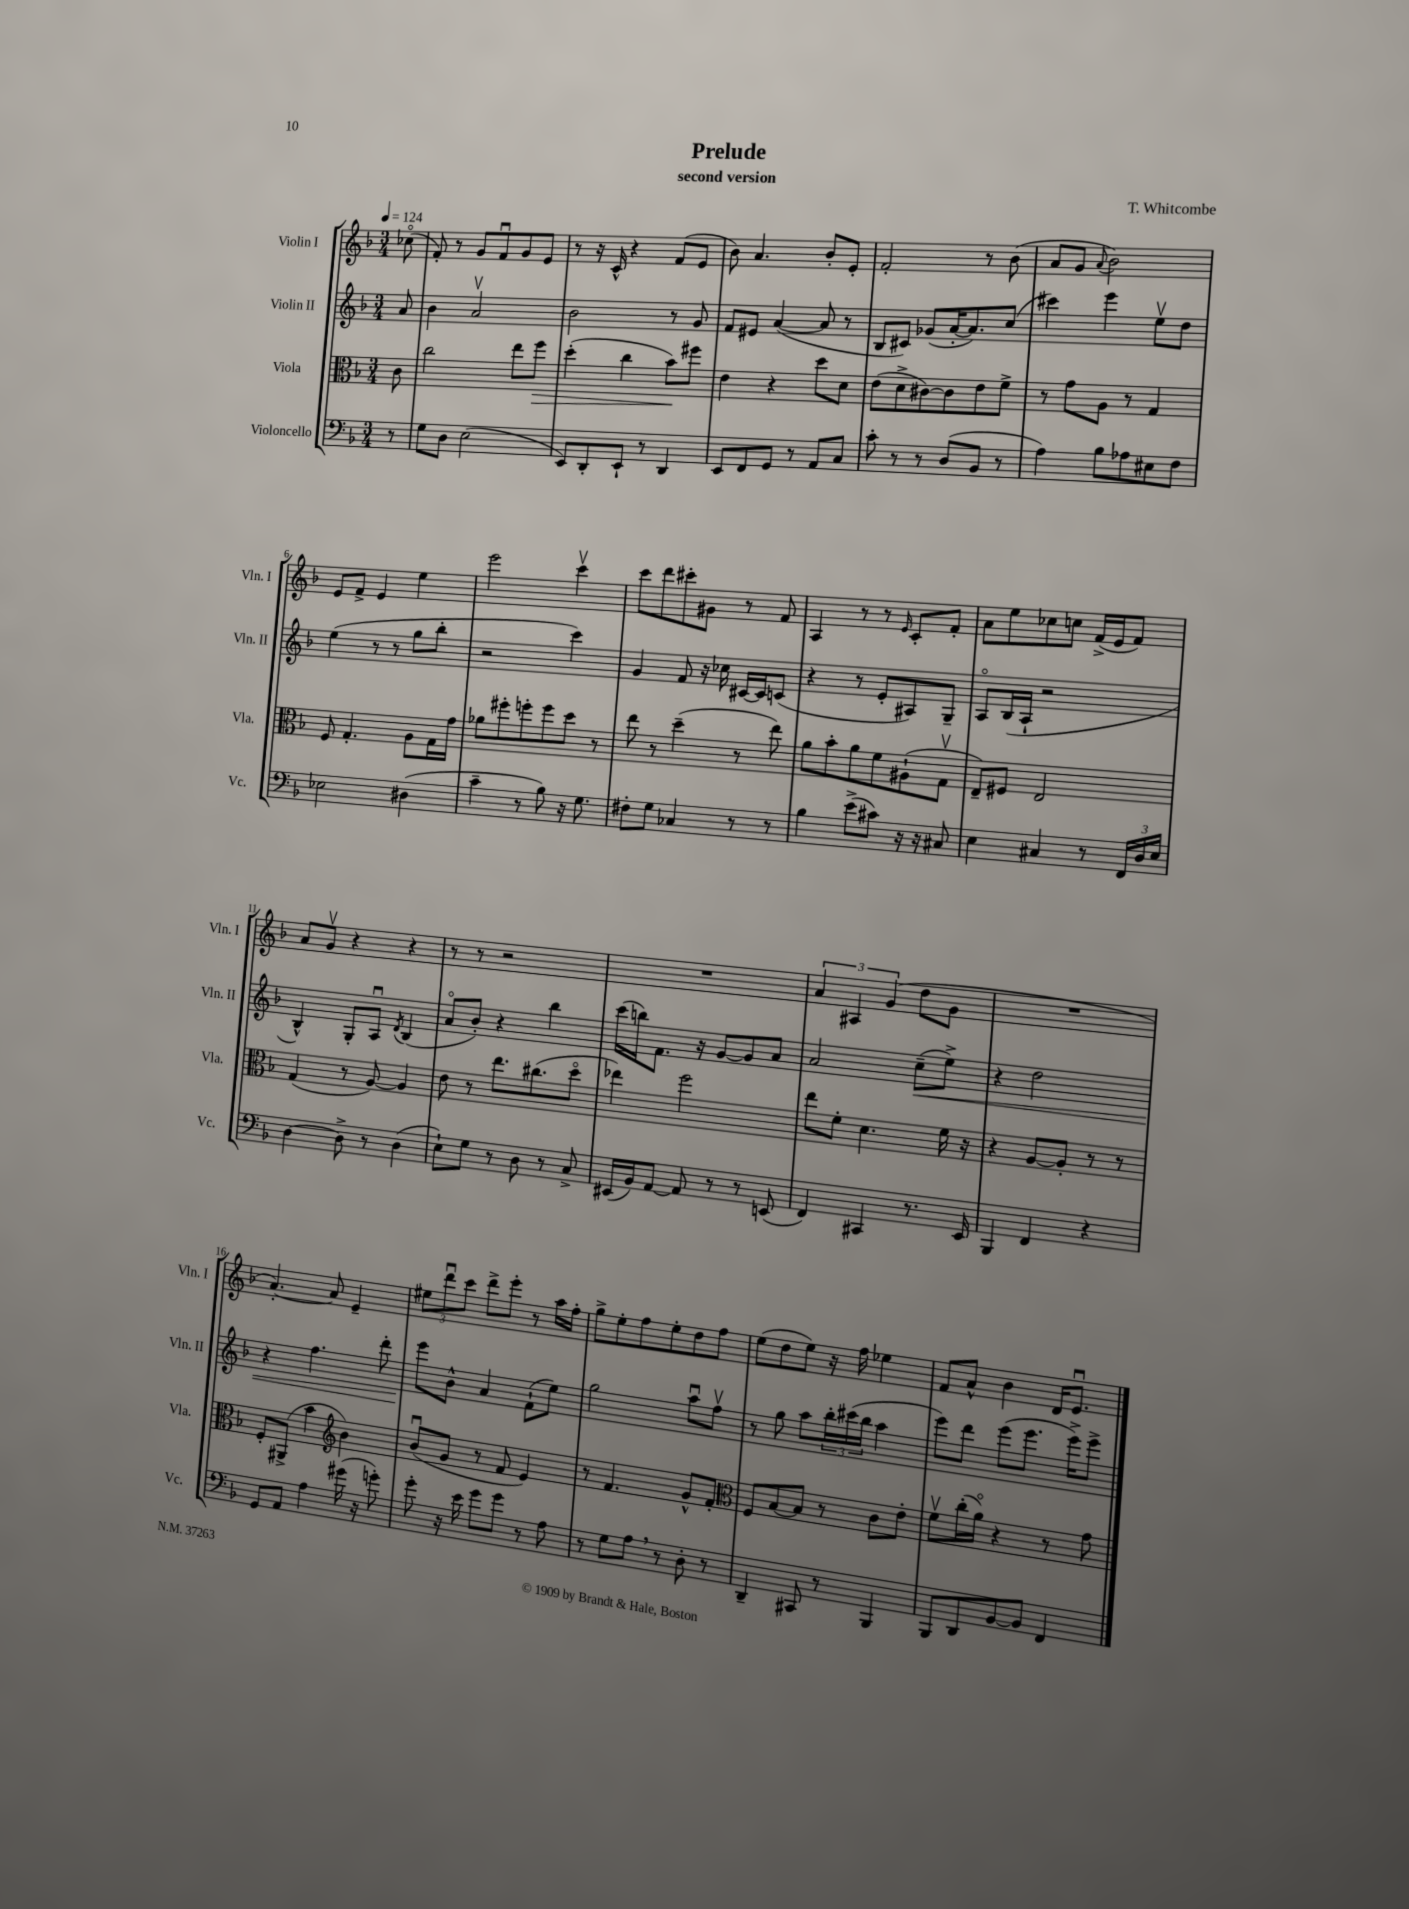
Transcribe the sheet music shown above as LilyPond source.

\header { title = "Prelude" composer = "T. Whitcombe" subtitle = "second version" }
<<
\new StaffGroup <<
\new Staff = "s0" \with { instrumentName = "Violin I" shortInstrumentName = "Vln. I" } {
    \clef treble \key f \major \numericTimeSignature \time 3/4 \partial 8 \tempo 4 = 124
    ces''8\flageolet( |
    f'8-.) r8 g'8 f'8\downbow g'8 e'8 |
    r8 r16 c'16-^ r4 f'8( e'8 |
    bes'8) a'4. bes'8-. e'8-. |
    f'2-. r8 bes'8( |
    a'8 g'8 \appoggiatura { a'8 } bes'2) |
    e'8 f'8-> e'4 e''4 |
    e'''2 c'''4\upbow |
    c'''8 d'''8 cis'''8-. gis'8 r8 f'8 |
    a4 r8 r8 \grace { e'16 } c'8-. f'8-. |
    a'8 e''8 ces''8 c''8 f'16->( e'16 f'8) |
    a'8 g'8\upbow r4 r4 |
    r8 r8 r2 |
    R2. |
    \tuplet 3/2 { a'4 ais4 g'4( } d''8 g'8 |
    R2. |
    a'4.~-.) a'8 e'4-- |
    \tuplet 3/2 { eis''8 d'''8\downbow c'''8 } d'''8-> e'''8-. r8 a''16 f''16-. |
    g''8-> e''8-. f''8 e''8-. d''8 f''8 |
    e''8( d''8 e''8) r16 f''16 ees''4 |
    f'8 a'8-^ bes'4 d'16 e'8.\downbow \bar "|." |
}
\new Staff = "s1" \with { instrumentName = "Violin II" shortInstrumentName = "Vln. II" } {
    \clef treble \key f \major \numericTimeSignature \time 3/4 \partial 8
    a'8 |
    bes'4 a'2\upbow |
    bes'2 r8 g'8 |
    f'8 eis'8 a'4~( a'8 r8 |
    bes8 cis'8) ges'8( a'16~-. a'8.) c''8( |
    cis'''4) e'''4 e''8\upbow d''8 |
    e''4( r8 r8 g''8 bes''8-. |
    r2 c'''4) |
    g'4 f'8 r16 ces''16 cis'16~ cis'16 c'8( |
    r4 r8 e'8-. ais8) g8-- |
    a8\flageolet bes16( a16-! r2 |
    bes4-^) g8-. a8\downbow \acciaccatura { d'8 } bes4( |
    a'8\flageolet bes'8-.) r4 bes''4 |
    c'''16( b''16) f'8. r16 g'8~ g'8 a'8 |
    a'2 c''8--\<( e''8->) |
    r4 d''2 |
    r4 f''4. d'''8-. |
    e'''8\! bes'8-^ a'4 f'8-!( e''8) |
    g''2 a''8\downbow f''8\upbow |
    r8 g''8 a''8 \tuplet 3/2 { bes''16-. cis'''16( bes''16 } a''4 |
    e'''8) d'''8 e'''8( e'''8. e'''16->) e'''8-> \bar "|." |
}
\new Staff = "s2" \with { instrumentName = "Viola" shortInstrumentName = "Vla." } {
    \clef alto \key f \major \numericTimeSignature \time 3/4 \partial 8
    c'8 |
    c''2 e''8 f''8\> |
    d''4-.( c''4 bes'8\!) fis''8 |
    e'4 r4 d''8 d'8 |
    e'8( d'8-> cis'8~) cis'8 e'8 f'8-> |
    r8 g'8 a8 r8 g4 |
    f8 g4.-. a8 g16 g'16 |
    aes'8 fis''8-. f''8-. f''8 d''8 r8 |
    e''8 r8 d''4--( r8 e''8) |
    a'8 bes'8-. a'8 f'8 ais8-!( g8\upbow |
    e8--) fis8 e2 |
    g4( r8 a8~) a4 |
    e'8 r8 e''8. cis''8.( d''8\flageolet |
    ees''4) f''2 |
    e''8 f'8-. d'4. f'16 r16 |
    r4 a8~ a8-. r8 r8 |
    f8-. ais,8->( bes'4 \clef treble bes'4) |
    bes'8\downbow( g'8 r8 f'8 e'4) |
    r8 f'4. g'8-^ f'8-. |
    \clef alto f8 bes8~ bes8 r8 c'8 e'8-. |
    f'8\upbow c''16-.( a'16\flageolet) r4 r8 g'8 \bar "|." |
}
\new Staff = "s3" \with { instrumentName = "Violoncello" shortInstrumentName = "Vc." } {
    \clef bass \key f \major \numericTimeSignature \time 3/4 \partial 8
    r8 |
    g8 d8 e2( |
    e,8) d,8-. e,8-! r8 d,4 |
    e,8 f,8 g,8 r8 a,8 c8 |
    c'8-. r8 r8 d8( bes,8 r8 |
    a4) bes8 aes8 eis8 f8 |
    ees2 dis4( |
    c'4-- r8 bes8) r16 g8. |
    fis8-. g8 ces4 r8 r8 |
    bes4 e'8->( cis'8) r16 r16 cis8 |
    e4 cis4 r8 \tuplet 3/2 { f,16 d16 e16 } |
    d4~ d8-> r8 d4( |
    e8-!) g8 r8 d8 r8 c8-> |
    eis,16( bes,16) a,8~ a,8 r8 r8 e,8( |
    f,4) cis,4 r8. e,16 |
    bes,,4 f,4 r4 |
    g,8 a,8 a4 gis'16( r16 g'8-.) |
    g'8-. r16 e'16 g'8 g'8 r8 a8 |
    r8 g8 a8 \breathe r8 d8-. r8 |
    d,4-- cis,8 r8 bes,,4 |
    bes,,8 d,8 bes,8~ bes,8 f,4 \bar "|." |
}
>>
>>
